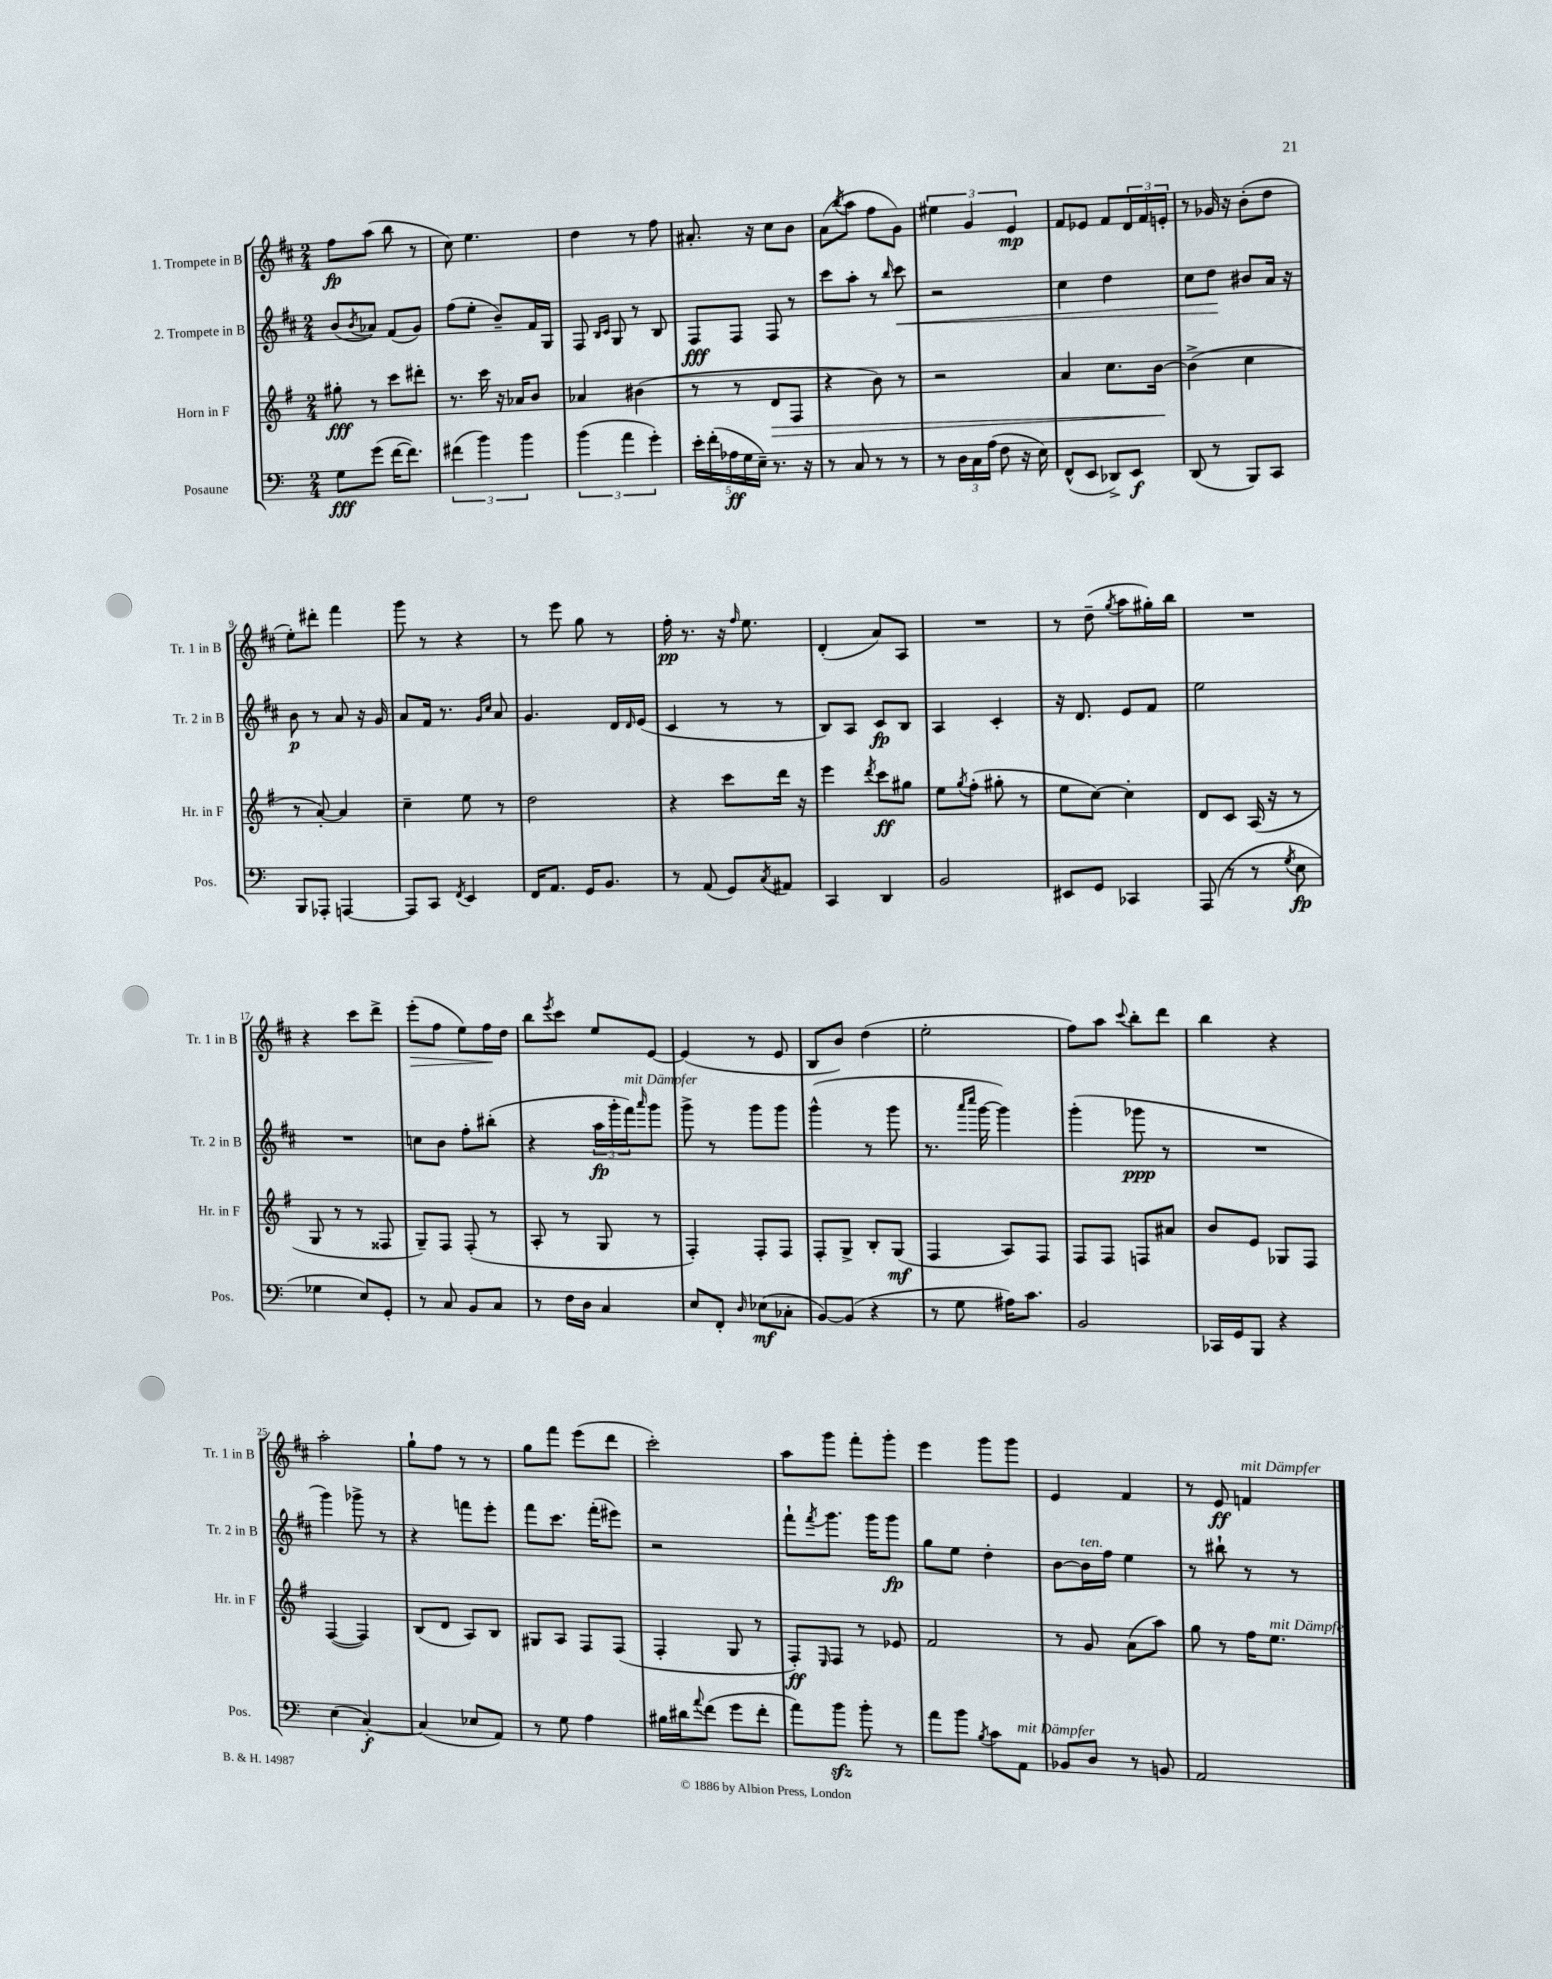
<<
\new StaffGroup <<
\new Staff = "s0" \with { instrumentName = "1. Trompete in B" shortInstrumentName = "Tr. 1 in B" } {
    \clef treble \key d \major \numericTimeSignature \time 2/4
    fis''8\fp a''8( b''8 r8 |
    cis''8) e''4. |
    d''4 r8 fis''8 |
    ais'8.-. r16 cis''8 b'8 |
    a'8( \acciaccatura { b''8 } a''8 fis''8 g'8) |
    \tuplet 3/2 { eis''4 g'4 e'4\mp } |
    fis'8 ees'8 fis'8 \tuplet 3/2 { d'16 fis'16 e'16-. } |
    r8 ges'16 r16 b'8-.( d''8 |
    e''8-.) dis'''8-. fis'''4 |
    g'''8 r8 r4 |
    r8 e'''8 g''8 r8 |
    fis''16-.\pp r8. r16 \grace { fis''16 } e''8. |
    d'4-.( a'8) a8 |
    R2 |
    r8 d''8--( \acciaccatura { g''8 } a''8 gis''16-.) b''16 |
    R2 |
    r4 cis'''8 d'''8-> |
    e'''8-.\>( fis''8 e''8) fis''16\! d''16 |
    b''8 \acciaccatura { e'''8 } cis'''8 e''8 e'8~ |
    e'4( r8 e'8 |
    b8 b'8) d''4( |
    e''2-. |
    fis''8) a''8 \appoggiatura { cis'''8 } b''8-. d'''8 |
    b''4 r4 |
    a''2-. |
    g''8-! fis''8 r8 r8 |
    g''8 fis'''8 e'''8( d'''8 |
    cis'''2-.) |
    a''8 g'''8 fis'''8-. g'''8-. |
    e'''4 g'''8 g'''8 |
    e'4 fis'4 |
    r8 e'8\ff f'4^\markup { \italic "mit Dämpfer" } \bar "|." |
}
\new Staff = "s1" \with { instrumentName = "2. Trompete in B" shortInstrumentName = "Tr. 2 in B" } {
    \clef treble \key d \major \numericTimeSignature \time 2/4
    b'8( \acciaccatura { b'8 } aes'8) fis'8( g'8) |
    fis''8( e''8-. b'8--) fis'16 g16 |
    fis8 \grace { b16 cis'16 } g8 r8 b8 |
    fis8\fff fis8 fis8 r8 |
    cis'''8 a''8-. r8 \grace { b''16 } cis'''8\< |
    r2 |
    cis''4 d''4 |
    cis''8 d''8\! bis'8 a'16 r16 |
    b'8\p r8 a'8 r16 g'16 |
    a'8 fis'16 r8. \grace { g'16 cis''16 } a'8 |
    g'4. d'16 \grace { d'16 } e'16( |
    cis'4 r8 r8 |
    b8) a8 cis'8\fp b8 |
    a4 cis'4-. |
    r16 d'8. e'8 fis'8 |
    e''2 |
    R2 |
    c''8 b'8 fis''8-. bis''8-.( |
    r4 \tuplet 3/2 { a''16\fp g'''16-. fis'''16^\markup { \italic "mit Dämpfer" }) } \grace { a'''16 } g'''8 |
    g'''8-> r8 g'''8 g'''8 |
    g'''4-^( r8 g'''8 |
    r8. \grace { a'''16 cis''''16 } g'''16~ g'''4) |
    g'''4-.( ges'''8\ppp r8 |
    R2 |
    g'''4) ges'''8-> r8 |
    r4 f'''8 e'''8-. |
    fis'''8 cis'''8. fis'''16-.( eis'''8) |
    r2 |
    fis'''8-! \acciaccatura { fis'''8 } g'''8. g'''16 g'''8\fp |
    g''8 e''8 d''4-. |
    b'8~ b'16^\markup { \italic "ten." } fis''16 e''4 |
    r8 bis''8-! r8 r8 \bar "|." |
}
\new Staff = "s2" \with { instrumentName = "Horn in F" shortInstrumentName = "Hr. in F" } {
    \clef treble \key g \major \numericTimeSignature \time 2/4
    gis''8-.\fff r8 c'''8 dis'''8-. |
    r8. c'''16 r16 aes'16 b'8 |
    aes'4 bis'4( |
    r8 r8 d'8\> fis8 |
    r4 b'8) r8 |
    r2 |
    a'4 c''8. b'16~\! |
    b'4->( c''4 |
    r8 a'8~-.) a'4 |
    c''4-- e''8 r8 |
    d''2 |
    r4 c'''8 d'''16 r16 |
    e'''4 \acciaccatura { d'''8 } c'''8\ff gis''8 |
    e''8 \acciaccatura { g''8 } fis''8-.( gis''8-. r8 |
    e''8 c''8~) c''4-. |
    d'8 c'8 a16( r16 r8 |
    g8 r8 r8 fisis8 |
    g8--) fis8 fis8-.( r8 |
    a8-. r8 g8 r8 |
    fis4-.) fis8-. fis8 |
    fis8-. g8-> b8-. g8\mf( |
    fis4 a8) fis8 |
    fis8 fis8 f8 ais'8 |
    b'8 e'8 ges8 fis8 |
    fis4~( fis4) |
    b8( d'8 a8) b8 |
    gis8 a8 fis8 fis8( |
    fis4-. g8 r8 |
    fis8-.\ff) \grace { e16 } fis8 r8 ees'8 |
    fis'2 |
    r8 g'8 a'8( a''8) |
    g''8 r8 fis''16 e''8.^\markup { \italic "mit Dämpfer" } \bar "|." |
}
\new Staff = "s3" \with { instrumentName = "Posaune" shortInstrumentName = "Pos." } {
    \clef bass \key c \major \numericTimeSignature \time 2/4
    g8\fff g'8( f'16~ f'8.) |
    \tuplet 3/2 { fis'4( b'4) b'4 } |
    \tuplet 3/2 { b'4( a'4 g'4-.) } |
    \tuplet 5/4 { e'16-. f'16-.( aes16\ff g16 e16--) } r8. r16 |
    r8 c8 r8 r8 |
    r8 \tuplet 3/2 { d16 c16 a16( } f8 r16 e16) |
    f,8-^( e,8 des,8->) e,8\f |
    d,8( r8 b,,8) c,8 |
    b,,8 aes,,8-. a,,4~ |
    a,,8 c,8 \acciaccatura { f,8 } e,4 |
    f,16 a,8. g,16 b,8. |
    r8 a,8( g,8) \acciaccatura { c8 } ais,8 |
    c,4 d,4 |
    b,2 |
    eis,8 g,8 ces,4 |
    a,,8( r8 r8 \acciaccatura { g8 } e8\fp |
    ges4 e8) g,8-. |
    r8 c8 b,8 c8 |
    r8 f16 d16 c4 |
    e8 f,8-. \grace { d16 } ees8\mf( ces8-. |
    b,8~) b,8( r4 |
    r8 g8 ais16) c'8. |
    b,2 |
    ces,16 g,16 b,,8 r4 |
    e4( c4~-.\f) |
    c4( ees8 a,8) |
    r8 g8 a4 |
    bis16 dis'16 \appoggiatura { a'8 } f'8( g'8 f'8-. |
    a'8) b'8\sfz b'8-. r8 |
    a'8 b'8 \acciaccatura { b8 } c'8 a,8^\markup { \italic "mit Dämpfer" } |
    bes,8 d8 r8 b,8 |
    a,2 \bar "|." |
}
>>
>>
